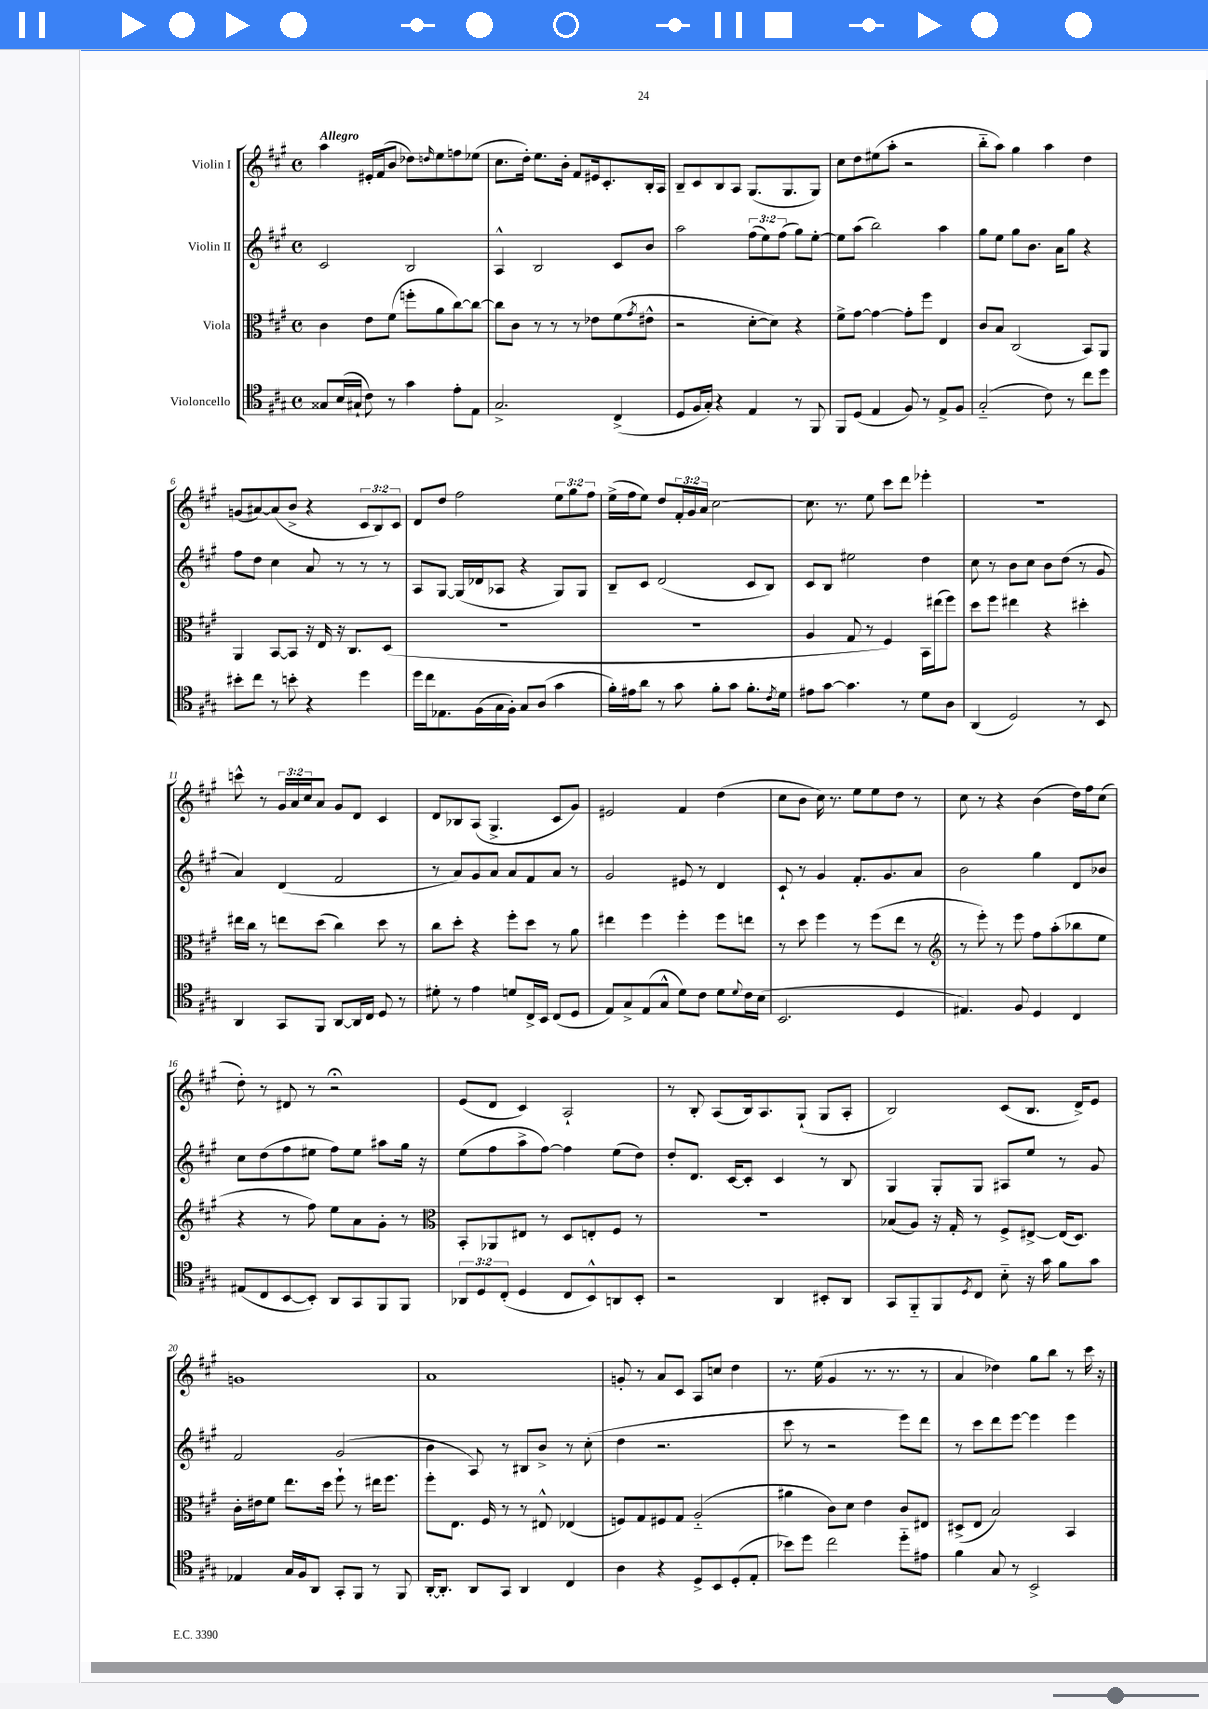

**kern	**kern	**kern	**kern
*staff4	*staff3	*staff2	*staff1
*clefC4	*clefC3	*clefG2	*clefG2
*k[f#c#g#]	*k[f#c#g#]	*k[f#c#g#]	*k[f#c#g#]
*M4/4	*M4/4	*M4/4	*M4/4
*met(c)	*met(c)	*met(c)	*met(c)
8G##	4c#	2c#	4aa
(16B	.	.	.
16G#`	.	.	.
8c#)	8e	.	16e#'
.	.	.	(16f#
8r	(8f#	.	8b
4g#	8ff'	2B	8dd-)
.	.	.	16qqdd
.	8a	.	8ee
8e'	[8cc#)	.	8ff
8E	8cc#_	.	(8ee-
=	=	=	=
2.G#^	8cc#]	4A^^	8.cc#
.	8c#	.	.
.	.	.	16dd')
.	8r	2B	8.ee
.	8r	.	.
.	.	.	16b'
.	8r	.	8f#
.	8e-	.	16e#
.	.	.	8.c#'
(4C#^	(8f#	8c#	.
.	8qg#	.	.
.	8e#^^	8b	16B'
.	.	.	16A
=	=	=	=
8D	2r	2aa	8B~
16F#	.	.	8c#
16G#')	.	.	.
4r	.	.	8B
.	.	.	8A
4E	[8d'	(12ff#	(8.G#
.	.	12ee)	.
.	8d])	.	.
.	.	(12ff#	.
.	.	.	8.G#
8r	4r	8gg#)	.
8FF#	.	[8ee'	8G#)
=	=	=	=
8FF#	8f#^	8ee]	8cc#
(8D	[8g#	(8aa	8dd
4E	4g#_	2bb)	(8ee#
.	.	.	8aa'
8F#)	8g#']	.	2r
8r	8ff#	.	.
8E^	4E	4aa	.
8F#	.	.	.
=	=	=	=
(2G#'~	8c#	8gg#	8bb'~
.	8B	8ee	8aa)
.	(2C#	8gg#	4gg#
.	.	8.b	.
8c#)	.	.	4aa
.	.	16a	.
8r	.	8gg#	.
8cc#	8BB)	4r	4dd
8dd	8AA	.	.
=	=	=	=
8b#'	4AA	8ff#	(8g
8cc#	.	8dd	[8a#)
8r	[8BB	4cc#	(8a#]
8b'	8BB]	.	8b^
4r	16r	8a	4r
.	16E	.	.
.	16r	8r	.
.	8.C#	.	.
4dd	.	8r	12c#
.	.	.	12B)
.	(8D	8r	.
.	.	.	12c#
=	=	=	=
16dd	1r	8A	8d
16cc#	.	.	.
8.E-	.	[8G#	8dd
.	.	(16G#]	2ff#
(16F#	.	16d-	.
16G#	.	8A-	.
16F#')	.	.	.
8G#	.	4r	.
(8A	.	.	.
4g#	.	8G#)	12ee
.	.	.	12gg#
.	.	8G#	.
.	.	.	12ff#
=	=	=	=
16f#')	1r	8B~	(16ee^
16e#	.	.	16ff#
8a	.	8c#	8ee)
8r	.	(2d	8dd
8g#	.	.	24f#'
.	.	.	24g#
.	.	.	24a
8f#'	.	.	[2cc#
8g#	.	.	.
8.f#'	.	8c#	.
.	.	8B)	.
8qc#	.	.	.
16d	.	.	.
=	=	=	=
8e#	4A	8c#	8.cc#]
[8g#	.	8B	.
.	.	.	8.r
4.g#]	8G#	2ee#	.
.	8r	.	8ee
.	4F#)	.	8ccc#
8r	.	.	8ddd
8d	16BB	4dd	4eee-'
.	(16ee#	.	.
8A	8ff#)	.	.
=	=	=	=
(4AA	8dd	8cc#	1r
.	8ff#	8r	.
2D)	4ee#	8b	.
.	.	8cc#	.
.	4r	8b	.
.	.	(8dd	.
8r	4dd#'	8r	.
8BB	.	8g#	.
=	=	=	=
4AA	16ee#	4a)	8ccc^^
.	16cc#	.	.
.	8r	.	8r
8GG#	8ee	(4d	24g#
.	.	.	24a
.	.	.	24cc#
8FF#	(8dd	.	8a
[8AA	4cc#)	2f#	8g#
16AA]	.	.	8d
16C#	.	.	.
8D	8dd	.	4c#
8r	8r	.	.
=	=	=	=
8d#'	8cc#	8r	8d
8r	8dd'	8a)	8B-
4e	4r	8g#	(8A
.	.	8a	4.G#^
8d	8ff#'	8a	.
16C#^	8dd	8f#	.
16BB	.	.	.
(8C#	8r	8a	8c#
8D	8a	8r	8g#)
=	=	=	=
8E)	4ee#	2g#	2e#
8G#^	.	.	.
(8E	4ff#	.	.
8G#^^	.	.	.
8d)	4ff#'	8e#	4f#
8c#	.	8r	.
8d	8ff#	4d	(4dd
8qqd	.	.	.
16c#	8ee	.	.
(16B	.	.	.
=	=	=	=
2.BB	8r	8c#`	8cc#
.	8dd	8r	8b
.	4ff#	4g#	16cc#)
.	.	.	8.r
.	8r	8.f#'	8ee
.	(8ff#	.	8ee
.	.	8.g#	.
4D	8ee	.	8dd
.	8r	8a	8r
=	=	=	=
*	*clefG2	*	*
4.E#)	8r	2b	8cc#
.	8eee')	.	8r
.	8r	.	4r
8F#	8eee	.	.
4D	8ff#	4gg#	(4b
.	(8aa'	.	.
4C#	8bb-	8d	16dd)
.	.	.	16ff#
.	8ee	8b-	(8cc#
=	=	=	=
(8E#	4r	8cc#	8dd')
8C#	.	(8dd	8r
[8BB	8r	8ff#	8d#
8BB'])	8ff#)	8ee#	8r
8AA	8ee	8ff#)	2r;
8GG#	8a	8ee#	.
8FF#	8g#'	8aa#	.
8FF#	8r	16gg#	.
.	.	16r	.
=	=	=	=
*	*clefC3	*	*
12AA-	8BB'	(8ee	(8e
12D	.	.	.
.	8AA-	8ff#	8d
(12C#'	.	.	.
4D	8E#	8aa^	4c#)
.	8r	[8ff#)	.
8C#	8D	4ff#]	2A`
8BB^^)	8E'	.	.
8AA	8F#	(8ee	.
8BB'	8r	8dd)	.
=	=	=	=
2r	1r	8dd'	8r
.	.	8.d	8B'
.	.	.	(8A
.	.	[16c#	.
.	.	8c#']	16B)
.	.	.	8.A
4AA	.	4c#	.
.	.	.	(8G#`
8BB#'	.	8r	8G#
8AA	.	8B	8A'
=	=	=	=
8GG#	(8B-	4G#	2B)
8FF#'~	8A)	.	.
8FF#	16r	8G#'	.
.	16G#'	.	.
8qD	.	.	.
8C#	8r	8G#	.
8B'~	8F#^	8A#	(8c#
16r	[8E#^	8ee	8.B
16g#	.	.	.
8f#	(16E#]	8r	.
.	8.D)	.	16d^)
8g#	.	8g#	8e
=	=	=	=
4E-	16c#'	2f#	1g
.	16e#	.	.
.	8f#	.	.
16G#	8.ee	.	.
16F#	.	.	.
8AA	.	.	.
.	16dd	.	.
8GG#'	8ff#`	(2g#	.
8FF#	8r	.	.
8r	16ee#	.	.
.	8.ff#	.	.
8FF#	.	.	.
=	=	=	=
[16AA'	8ff#'	4b	1a
8.AA']	.	.	.
.	8.E	.	.
8AA	.	8A)	.
.	16F#	.	.
8GG#	8r	8r	.
4AA	8r	8B#	.
.	8E#^^	8b^	.
4C#	(4E-	8r	.
.	.	(8cc#'	.
=	=	=	=
4A	8F)	4dd	8g'
.	8G#	.	8r
4r	8F#	2.r	8a
.	8G#	.	8c#
8D^	(2A'~	.	8A
8BB	.	.	8cc
(8D'	.	.	4dd
8E'	.	.	.
=	=	=	=
8b-)	4a#	8ccc#	8.r
8dd	.	8r	.
.	.	.	(16ee
2cc#	8c#)	2r	4g#
.	8d	.	.
.	4e	.	8.r
.	.	.	8.r
8dd'~	8c#	8eee)	.
8e#	8E#	8ddd	8r
=	=	=	=
4f#	(8D#^	8r	4a
.	8E	8ccc#	.
8G#	2B)	8ddd	4dd-)
8r	.	[8eee	.
2BB^	.	4eee]	8gg#
.	.	.	8bb
.	4BB	4eee	8r
.	.	.	16ccc#
.	.	.	16r
==	==	==	==
*-	*-	*-	*-
